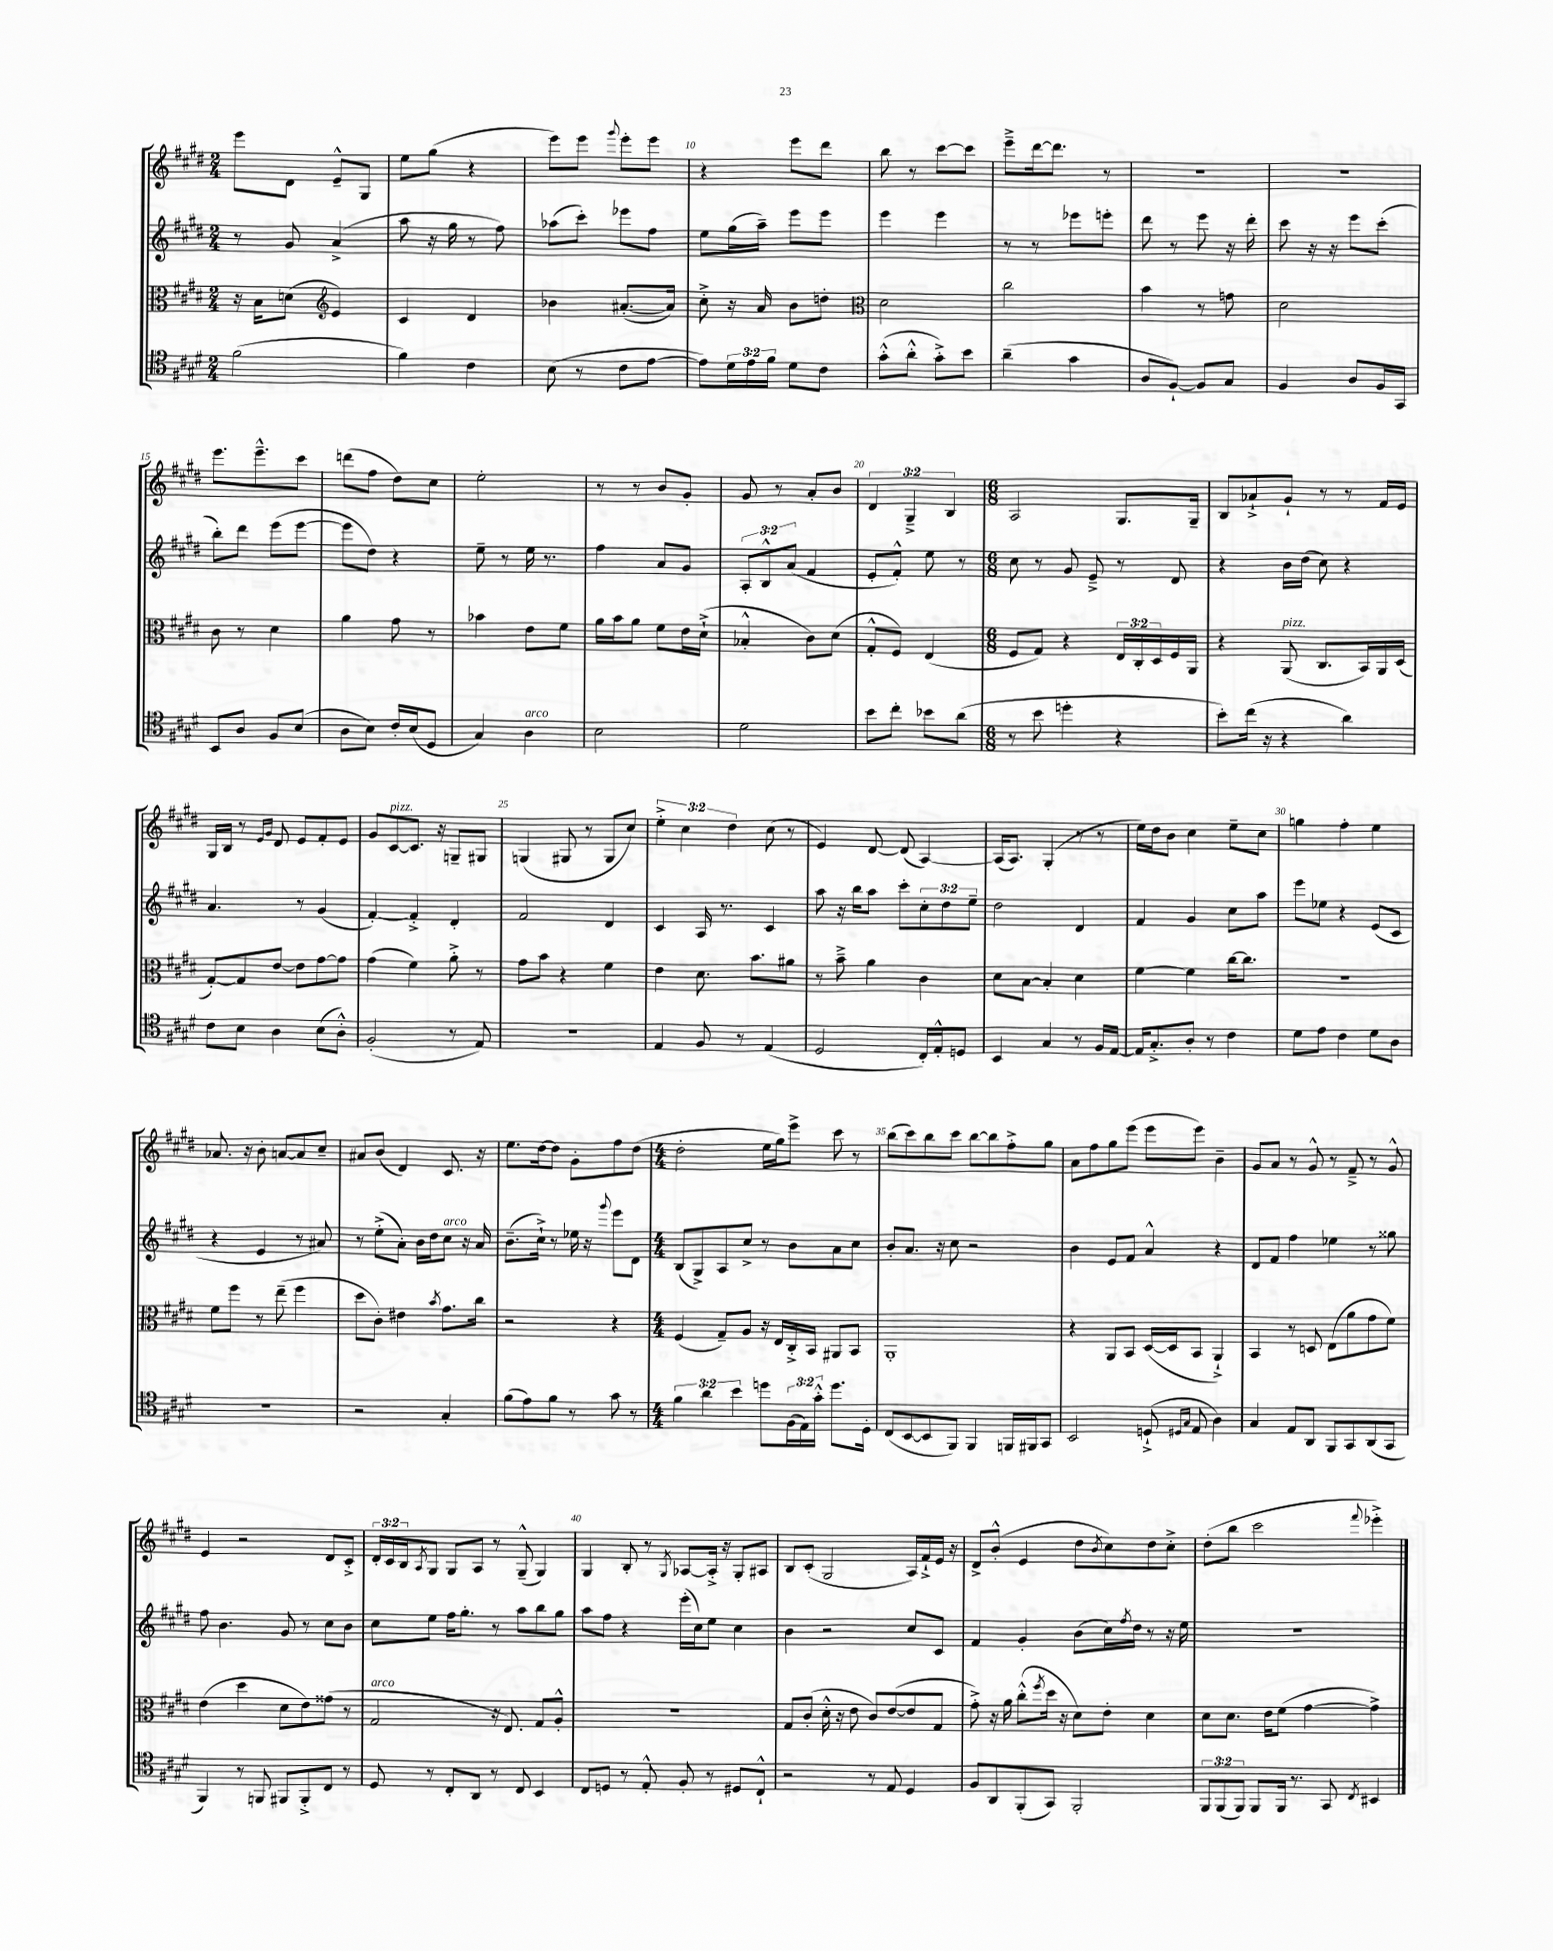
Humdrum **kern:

**kern	**kern	**kern	**kern
*staff4	*staff3	*staff2	*staff1
*clefC4	*clefC3	*clefG2	*clefG2
*k[f#c#g#d#]	*k[f#c#g#d#]	*k[f#c#g#d#]	*k[f#c#g#d#]
*M2/4	*M2/4	*M2/4	*M2/4
(2f#	16r	8r	8eee
.	16B	.	.
.	(8d	8g#	8d#
*	*clefG2	*	*
.	4e)	(4a^	8e~^^
.	.	.	8G#
=	=	=	=
4f#)	4c#	8aa	8ee
.	.	16r	(8gg#
.	.	16gg#	.
4c#	4d#	8r	4r
.	.	8ff#)	.
=	=	=	=
(8B	4b-	(8aa-	8eee)
8r	.	8ccc#')	8eee
.	.	.	8qqggg#
8c#	([8.a#'	8eee-	8eee'
[8e	.	8ff#	8eee
.	16a#])	.	.
=	=	=	=
8e])	8cc#'^	8ee	4r
24d#	16r	(16gg#	.
24e	.	.	.
.	16a	16aa~)	.
24f#	.	.	.
8d#	8b	8eee	8eee
8c#	8dd'	8eee	8ddd#
=	=	=	=
*	*clefC3	*	*
(8g#'^^	2d#	4eee	8bb
8a'^^	.	.	8r
8g#'^)	.	4eee	[8ccc#
8b	.	.	8ccc#]
=	=	=	=
(4a~	2cc#	8r	8eee~^
.	.	8r	[16ddd#
.	.	.	8.ddd#]
4g#	.	8eee-	.
.	.	8eee'	8r
=	=	=	=
8A	4b	8ddd#	2r
[8F#`)	.	8r	.
8F#]	8r	8eee	.
8G#	8g	16r	.
.	.	16ddd#'	.
=	=	=	=
4F#	2d#	8ccc#	2r
.	.	16r	.
.	.	16r	.
8A	.	8eee	.
16F#	.	(8ccc#'	.
16GG#	.	.	.
=	=	=	=
8BB	8c#	8bb')	8.eee
8A	8r	8ddd#	.
.	.	.	8.eee~^^
8F#	4d#	(8eee	.
(8B	.	[8eee	8ccc#
=	=	=	=
8A	4a	8eee]	(8ddd
8B)	.	8dd#)	8ff#
16c#'	8g#	4r	8dd#)
(16B	.	.	.
8D#	8r	.	8cc#
=	=	=	=
4G#)	4b-	8ee~	2ee'
.	.	8r	.
4A	8e	16ee	.
.	.	8.r	.
.	8f#	.	.
=	=	=	=
2B	16a	4ff#	8r
.	16b	.	.
.	8a	.	8r
.	8f#	8a	8b
.	16e	8g#	8g#'
.	(16d#`^	.	.
=	=	=	=
2d#	4B-'^^	12A'	8g#
.	.	12B^^	.
.	.	.	8r
.	.	(12a	.
.	8c#)	4f#	8a'
.	(8d#	.	8b
=	=	=	=
8b	8G#'^^	8e'	6d#
8cc#'	8F#)	8f#'^^)	.
.	.	.	6G#~^
8b-	(4E	8ee	.
.	.	.	6B
(8a	.	8r	.
=	=	=	=
*M6/8	*M6/8	*M6/8	*M6/8
8r	8F#	8cc#	2A
8b	8G#)	8r	.
4dd'	4r	8g#	.
.	.	8e~^	.
4r	24E	8r	8.G#
.	24C#'	.	.
.	24D#	.	.
.	16F#	8d#	.
.	16AA	.	16G#~
=	=	=	=
8b')	4r	4r	8B
(16cc#	.	.	8a-`^
16r	.	.	.
4r	(8AA	16b	8g#`
.	.	(16dd#	.
.	8.C#	8cc#)	8r
4a)	.	4r	8r
.	16BB)	.	.
.	16AA	.	16f#
.	(16D#	.	16e
=	=	=	=
8c#	[8G#')	4.a	16G#
.	.	.	16B
8B	8G#]	.	8r
.	.	.	16qqe
.	.	.	16qqg#
4A	[8e	.	8d#
.	8e]	8r	8e
(8B	[8g#	(4g#	8f#'
8A'^^)	8g#]	.	8e
=	=	=	=
(2F#'	(4g#	[4f#')	8g#
.	.	.	[8c#
.	4f#)	4f#'^]	8.c#]
.	.	.	16r
8r	8a'^	4d#'	8G~
8E)	8r	.	8G#
=	=	=	=
2.r	8g#	2f#	(4G
.	8b	.	.
.	4r	.	8G#
.	.	.	8r
.	4f#	4d#	8G#
.	.	.	8cc#)
=	=	=	=
4E	4e	4c#	6ee'^
.	.	.	6cc#
8F#	8.d#	16A	.
.	.	8.r	.
.	.	.	6dd#
8r	.	.	.
.	8.b	.	.
(4E	.	4c#	(8cc#
.	8a#	.	8r
=	=	=	=
2D#	8r	8aa	4e)
.	8b~^	16r	.
.	.	16bb	.
.	4a	8aa	[8d#
.	.	8ccc#'	(8d#]
16C#')	4c#	12cc#'	[4A)
16E'^^	.	.	.
.	.	12dd#	.
8D	.	.	.
.	.	12ee~	.
=	=	=	=
4BB	8d#	2dd#	(16A]
.	.	.	8.A)
.	[8B	.	.
4G#	4B']	.	(4G#'
8r	4d#	4d#	8r
16F#	.	.	8r
[16E	.	.	.
=	=	=	=
16E]	[4f#	4f#	16ee)
8.G#'^	.	.	16dd#
.	.	.	8b
8A'	4f#]	4g#	4cc#
8r	.	.	.
4c#	[16cc#	8cc#	8ee~
.	8.cc#]	.	.
.	.	8aa	8cc#
=	=	=	=
8d#	2.r	8eee	4gg
8e	.	8ee-	.
4c#	.	4r	4ff#'
8d#	.	(8e	4ee
8A	.	8c#	.
=	=	=	=
2.r	8f#	4r	8.a-
.	8ff#	.	.
.	.	.	16r
.	8r	4e	8b'
.	(8ee~	.	[8a
.	4ff#	8r	8a]
.	.	8a#)	8cc#~
=	=	=	=
2r	8dd#	8r	8a#
.	8c#')	(8ee'^	(8b
.	4e#	8a')	4d#)
.	.	16b	.
.	.	16dd#	.
.	8qb	.	.
4G#'	8.g#	8cc#	8.c#
.	.	16r	.
.	16cc#	16a	16r
=	=	=	=
(8f#	2r	(8.b~	8.ee
8e)	.	.	.
.	.	16cc#`^)	[16dd#
8f#	.	8r	8dd#]
8r	.	16ee-	8g#'
.	.	16r	.
.	.	8qqggg#	.
8g#	4r	8eee	8ff#
8r	.	8d#	(8dd#
=	=	=	=
*M4/4	*M4/4	*M4/4	*M4/4
6f#	(4F#	(8B	2dd#'
.	.	8G#^)	.
6a	.	.	.
.	8G#~)	8A	.
6b	.	.	.
.	8A	8cc#^	.
8dd	16r	8r	16ee
.	16E	.	16gg#)
(24F#	16C#'^	8b	8eee^
24E)	.	.	.
.	16BB	.	.
24g#'^^	.	.	.
8.dd	8AA#	8a	8ccc#
.	8BB	8cc#	8r
16D#'	.	.	.
=	=	=	=
(8C#	1AA'	8b'	(8bb
[8BB	.	8.a	8ccc#)
8BB]	.	.	8bb
.	.	16r	.
8FF#)	.	8cc#	8ccc#
4FF#	.	2r	[8bb
.	.	.	8bb]
16FF	.	.	8ff#'^
16FF#	.	.	.
8GG#	.	.	8gg#
=	=	=	=
2BB	4r	4b	8a
.	.	.	8ff#
.	8AA	8e	8gg#
.	8BB	8f#	(8eee
(8D`^	([16D#	4a^^	8eee
.	16D#]	.	.
16qqD#	.	.	.
16qqG#	.	.	.
8E	8BB	.	8eee)
4A)	4AA`^)	4r	4b~
=	=	=	=
4G#	4BB	8d#	8g#
.	.	8f#	8a
8E	8r	4ff#	8r
8AA	8D	.	8g#^^
8FF#	(8E	4ee-	8r
8GG#	8a	.	8f#~^
(8AA	8g#	8r	8r
8GG#	8f#)	8gg##	8g#^^
=	=	=	=
4FF#)	(4e	8ff#	4e
.	.	4.b	.
8r	4dd#	.	2r
8FF	.	.	.
8FF#	8d#	8g#	.
8FF#'^	8e)	8r	.
8C#	(8g##	8cc#	8d#
8r	8r	8b	8c#'^
=	=	=	=
8D#	2G#	8cc#	24d#'
.	.	.	24c#
.	.	.	24B
.	.	.	8qA
8r	.	8ee	8G#
8C#'	.	16ff#	8G#
.	.	8.gg#'	.
8AA	.	.	8A
8r	16r	8r	8r
.	8.E)	.	.
8C#	.	8aa	(8G#~^^
4BB	8G#	8bb	4G#)
.	8A'^^	8gg#	.
=	=	=	=
8C#	1r	8aa	4G#
8D	.	8ff#	.
8r	.	4r	8B'
8E'^^	.	.	8r
.	.	.	8qG#
8F#'	.	(16eee'	[8A-
.	.	16cc#)	.
8r	.	8ee	16A-'^]
.	.	.	16r
8D#	.	4cc#	8G#'
8C#`^^	.	.	8A#
=	=	=	=
2r	8G#	4b	8B
.	(8c#'	.	(8c#'
.	16d#'^^	2r	2G#
.	16r	.	.
.	8e	.	.
8r	8c#)	.	.
8E	([8e	.	.
4D#	8e]	8cc#	16A)
.	.	.	16f#`^
.	8G#	8c#	16e
.	.	.	16r
=	=	=	=
8F#	8g#'^)	4f#	8d#^
8AA	16r	.	(8b'^^
.	16a	.	.
(8FF#'	(8cc#'^^	4g#'	4e
.	8qff#	.	.
8GG#)	16dd#	.	.
.	16r	.	.
2FF#'	8d#)	(8b	8dd#
.	.	.	8qb
.	8e'	16cc#)	8cc#)
.	.	8qff#	.
.	.	16dd#	.
.	4d#	8r	8dd#
.	.	16r	8cc#'^
.	.	16ee	.
=	=	=	=
12FF#	8d#	1r	(8dd#'
(12FF#	.	.	.
.	8.d#	.	8bb
12FF#)	.	.	.
8FF#	.	.	2ccc#
.	16e	.	.
16FF#	(8f#	.	.
8.r	.	.	.
.	[4g#	.	.
8GG#	.	.	.
8qC#	.	.	8qqfff#
4BB#	4g#^])	.	4eee-'^)
==	==	==	==
*-	*-	*-	*-
